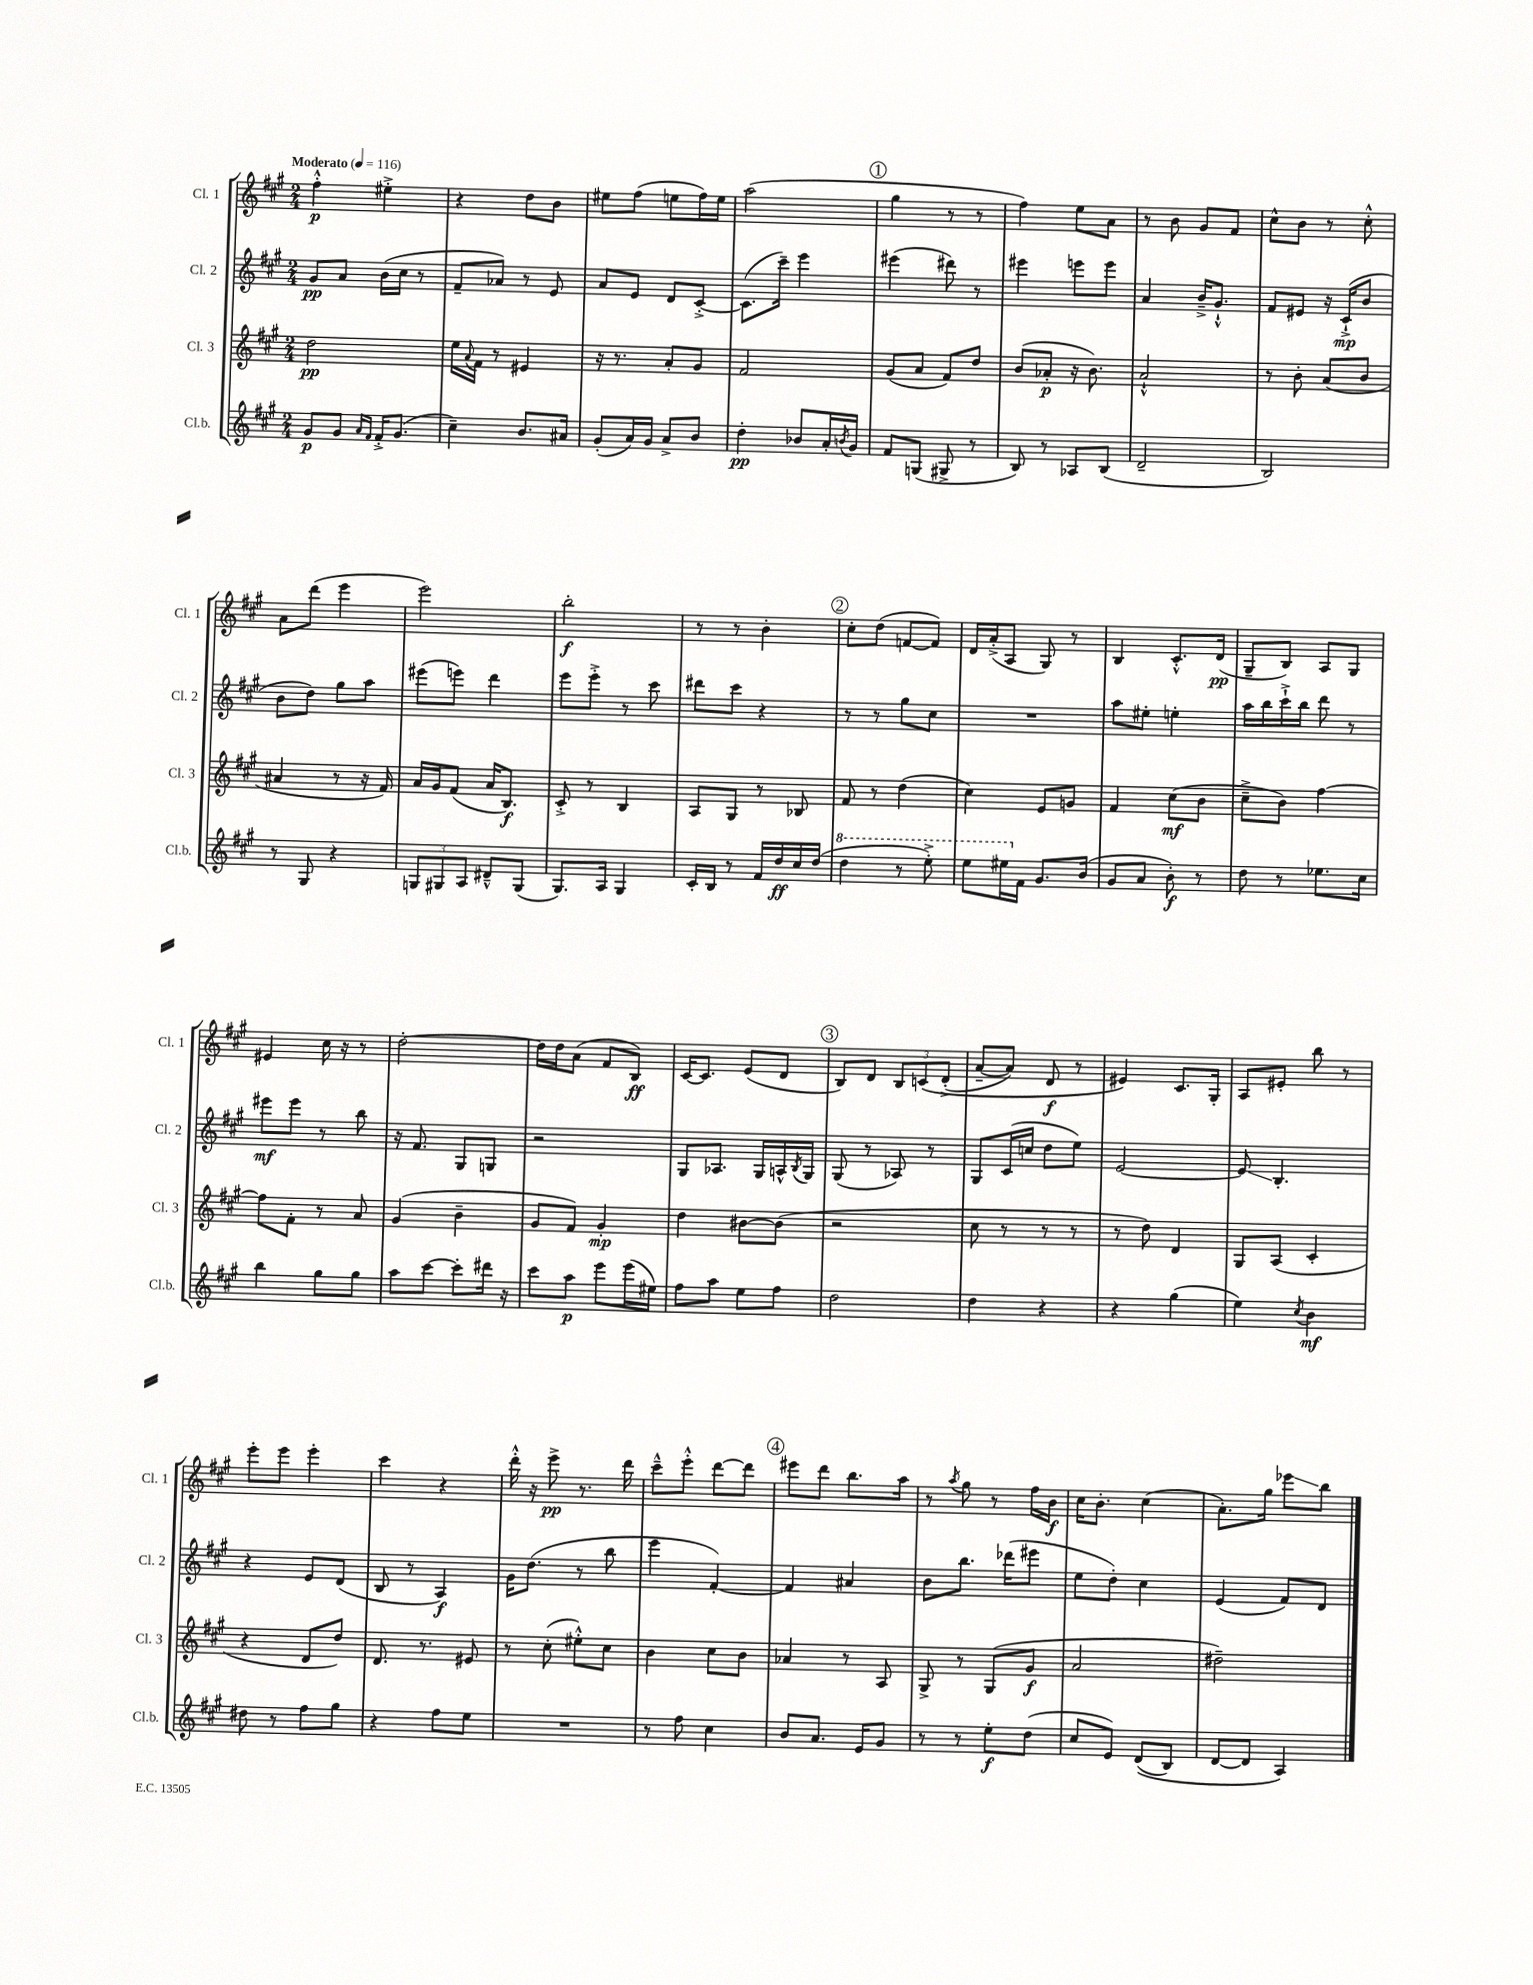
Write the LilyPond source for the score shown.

<<
\new StaffGroup <<
\new Staff = "s0" \with { instrumentName = "Cl. 1" shortInstrumentName = "Cl. 1" } {
    \clef treble \key a \major \numericTimeSignature \time 2/4 \tempo "Moderato" 4 = 116
    fis''4-.-^\p eis''4-.-> |
    r4 d''8 b'8 |
    eis''8 fis''8( e''8 fis''16) e''16 |
    a''2( |
    \mark \markup { \circle "1" } gis''4 r8 r8 |
    fis''4) e''8 a'8 |
    r8 b'8 gis'8 fis'8 |
    cis''8-^ b'8 r8 cis''8-.-^ |
    a'8 d'''8( e'''4 |
    e'''2) |
    b''2-.\f |
    r8 r8 b'4-. |
    \mark \markup { \circle "2" } cis''8-. d''8( f'8~ f'8) |
    d'16 a'16-.->( a8 gis8) r8 |
    b4 cis'8.-.-^ d'16\pp( |
    gis8-- b8) a8 gis8 |
    eis'4 cis''16 r16 r8 |
    d''2~-. |
    d''16 d''16 a'8( fis'8 b8\ff) |
    cis'16~ cis'8. e'8( d'8 |
    \mark \markup { \circle "3" } b8) d'8 \tuplet 3/2 { b8 c'8\( d'8-.->( } |
    a'8~-- a'8) d'8\f r8 |
    eis'4\) cis'8. gis16-. |
    a8 eis'8-. b''8 r8 |
    e'''8-. e'''8 e'''4-. |
    cis'''4 r4 |
    d'''16-.-^ r16 e'''8->\pp r8. d'''16 |
    cis'''8---^ e'''8-.-^ d'''8~ d'''8 |
    \mark \markup { \circle "4" } eis'''8 d'''8 b''8. a''16 |
    r8 \acciaccatura { a''8 } gis''8 r8 fis''16 b'16\f |
    cis''16 b'8.-. cis''4( |
    a'8.-.) gis''16 ees'''8\glissando b''8 \bar "|." |
}
\new Staff = "s1" \with { instrumentName = "Cl. 2" shortInstrumentName = "Cl. 2" } {
    \clef treble \key a \major \numericTimeSignature \time 2/4
    gis'8\pp a'8 b'16( cis''16 r8 |
    fis'8-- aes'8) r8 e'8 |
    a'8 e'8 d'8 cis'8~-.-> |
    cis'8.( cis'''16--) e'''4 |
    \mark \markup { \circle "1" } eis'''4( dis'''8) r8 |
    eis'''4 e'''8 e'''8 |
    a'4 b'16---> gis'8.-!-^ |
    fis'8 eis'8 r16 cis'16-!->\mp( b'8 |
    b'8 d''8) gis''8 a''8 |
    eis'''8( e'''8) d'''4 |
    e'''8 e'''8-.-> r8 cis'''8 |
    dis'''8 cis'''8 r4 |
    \mark \markup { \circle "2" } r8 r8 gis''8 cis''8 |
    R2 |
    a''8 eis''8-. e''4-. |
    a''16 b''16 cis'''16-!-> b''16 d'''8 r8 |
    eis'''8\mf eis'''8 r8 b''8 |
    r16 fis'8. gis8 g8 |
    r2 |
    gis8 aes8. gis16 a16-^ \acciaccatura { b8 } gis16 |
    \mark \markup { \circle "3" } gis8( r8 aes8) r8 |
    gis8 cis'16( c''16 d''8 e''8) |
    e'2~ |
    e'8\glissando b4.-. |
    r4 e'8 d'8( |
    b8 r8 a4\f) |
    gis'16 d''8.( r8 b''8 |
    e'''4 fis'4~-.) |
    \mark \markup { \circle "4" } fis'4 ais'4 |
    b'8 b''8. des'''16( eis'''8 |
    e''8 d''8-.) cis''4 |
    e'4( fis'8) d'8 \bar "|." |
}
\new Staff = "s2" \with { instrumentName = "Cl. 3" shortInstrumentName = "Cl. 3" } {
    \clef treble \key a \major \numericTimeSignature \time 2/4
    d''2\pp |
    e''16 \appoggiatura { a'8 } fis'16 r8 eis'4 |
    r16 r8. a'8-. gis'8 |
    fis'2 |
    \mark \markup { \circle "1" } gis'8( a'8 fis'8) d''8 |
    b'8( aes'8-.\p r16 b'8.) |
    a'2-!-^ |
    r8 b'8-. a'8( b'8 |
    ais'4 r8 r16 fis'16) |
    a'16 gis'16 fis'8( a'16 b8.\f) |
    cis'8-.-> r8 b4 |
    a8 gis8 r8 bes8 |
    \mark \markup { \circle "2" } fis'8 r8 d''4( |
    cis''4) e'8 g'8 |
    fis'4 cis''8\mf( b'8 |
    cis''8---> b'8) fis''4~ |
    fis''8 fis'8-. r8 a'8 |
    gis'4( b'4-- |
    gis'8 fis'8) gis'4-.\mp |
    d''4 bis'8~ bis'8( |
    \mark \markup { \circle "3" } r2 |
    cis''8 r8 r8 r8 |
    r8 d''8) d'4 |
    gis8 a8( cis'4-. |
    r4 d'8 d''8) |
    d'8. r8. eis'8 |
    r8 cis''8-.( eis''8-.-^) cis''8 |
    b'4 cis''8 b'8 |
    \mark \markup { \circle "4" } aes'4 r8 a8 |
    gis8-> r8 gis8( gis'8\f |
    a'2 |
    dis''2--) \bar "|." |
}
\new Staff = "s3" \with { instrumentName = "Cl.b." shortInstrumentName = "Cl.b." } {
    \clef treble \key a \major \numericTimeSignature \time 2/4
    gis'8\p gis'8 \grace { a'16 fis'16 } fis'16-.-> gis'8.( |
    cis''4--) b'8. ais'16 |
    gis'8-.( a'16) gis'16 a'8-> b'8 |
    d''4-.\pp bes'8 a'16-. \acciaccatura { b'8 } gis'16 |
    \mark \markup { \circle "1" } fis'8 g8( gis8-> r8 |
    b8) r8 aes8 b8( |
    d'2-- |
    b2) |
    r8 gis8 r4 |
    \tuplet 3/2 { g8 gis8 a8 } dis'8---^ gis8( |
    gis8.) a16 gis4 |
    cis'16-. b16 r8 fis'16 d''16\ff cis''16 d''16( |
    \mark \markup { \circle "2" } \ottava #1 d'''4 r8 e'''8-.->) |
    e'''8 eis'''16 \ottava #0 fis'16 gis'8. b'16( |
    gis'8 a'8 b'8-.\f) r8 |
    d''8 r8 ees''8. cis''16 |
    b''4 gis''8 gis''8 |
    a''8 cis'''8~ cis'''8-. dis'''16 r16 |
    cis'''8 a''8\p e'''8 e'''16( eis''16) |
    fis''8 a''8 e''8 fis''8 |
    \mark \markup { \circle "3" } d''2 |
    d''4 r4 |
    r4 gis''4( |
    e''4) \acciaccatura { cis''8 } b'4\mf |
    dis''8 r8 fis''8 gis''8 |
    r4 fis''8 e''8 |
    R2 |
    r8 fis''8 cis''4 |
    \mark \markup { \circle "4" } b'8 a'8. e'16 gis'8 |
    r8 r8 e''8-.\f d''8( |
    cis''8 e'8) d'8(\( b8) |
    d'8~ d'8 a4\) \bar "|." |
}
>>
>>
\layout { \context { \Score \remove "Bar_number_engraver" } }
